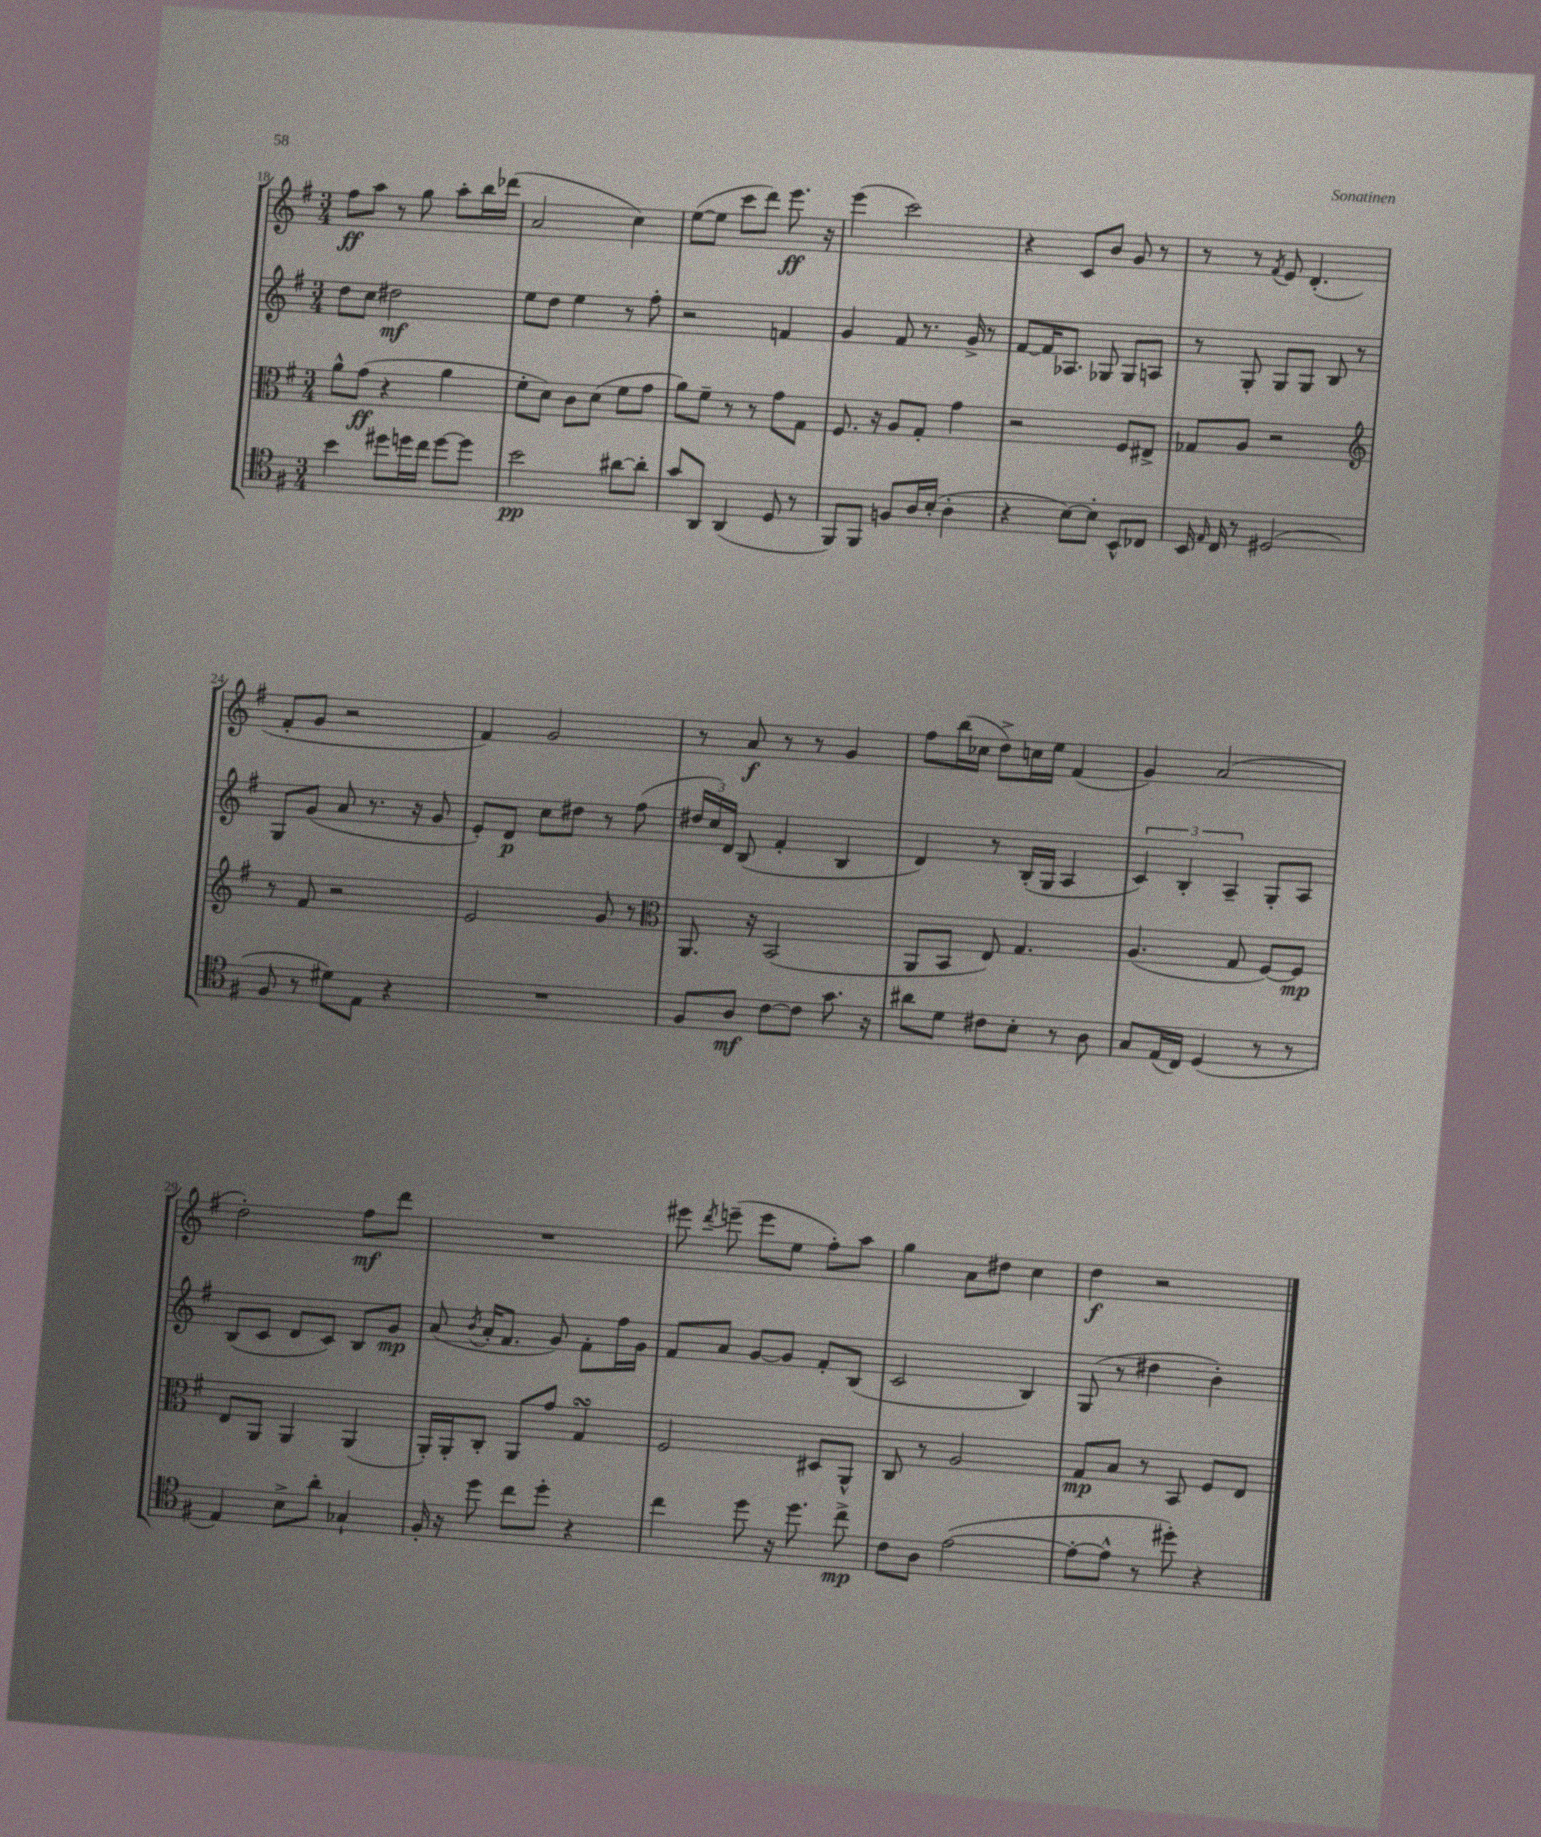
<<
\new StaffGroup <<
\new Staff = "s0" {
    \clef treble \key g \major \numericTimeSignature \time 3/4
    \autoBeamOff fis''8[\ff a''8] r8 g''8 a''8[-. b''16 des'''16]( |
    a'2 c''4) |
    e''8[~( e''8] c'''8[ d'''8]) e'''8.\ff r16 |
    e'''4( c'''2) |
    r4 c'8[ b'8] g'8 r8 |
    r8 r8 \acciaccatura { fis'8 } e'8 d'4.-.( |
    fis'8[-. g'8] r2 |
    fis'4) g'2 |
    r8 a'8\f r8 r8 g'4 |
    fis''8[ b''16( ces''16] d''8[->) c''16 e''16] fis'4( |
    g'4) a'2( |
    d''2-.) fis''8[\mf d'''8] |
    R2. |
    eis'''8 \acciaccatura { d'''8 } e'''8--( e'''8[ e''8] fis''8[-.) a''8] |
    g''4 a'8[ dis''8] c''4 |
    d''4\f r2 \bar "|." |
}
\new Staff = "s1" {
    \clef treble \key g \major \numericTimeSignature \time 3/4
    \autoBeamOff d''8[ c''8] dis''2\mf |
    e''8[ d''8] e''4 r8 fis''8-. |
    r2 f'4 |
    g'4 fis'8 r8. g'16-> r8 |
    fis'8[~ fis'16 aes8.] ges8 ges8[ a8] |
    r8 g8-. g8[ g8] b8 r8 |
    g8[ g'8]( a'8 r8. r16 g'8 |
    e'8[-.) d'8]\p c''8[ dis''8] r8 fis''8( |
    \tuplet 3/2 { dis''16[ c''16) d'16] } b8( fis'4-. b4 |
    d'4) r8 b16[-.( g16] a4 |
    \tuplet 3/2 { c'4) b4-. a4-- } g8[-. a8] |
    b8[( c'8] d'8[ c'8]) b8[ g'8]\mp |
    a'8( \acciaccatura { b'8 } a'16[-. fis'8.] g'8) fis'8[-. fis''16 g'16] |
    fis'8[ a'8] g'8[~ g'8] fis'8[-. b8]( |
    c'2 b4) |
    g8( r8 dis''4 b'4-.) \bar "|." |
}
\new Staff = "s2" {
    \clef alto \key g \major \numericTimeSignature \time 3/4
    \autoBeamOff a'8[-^ g'8]\ff( r4 a'4 |
    fis'8[-. d'8]) c'8[ d'8]( fis'8[ g'8] |
    a'8[) fis'8]-- r8 r8 g'8[ g8] |
    fis8. r16 a8[ g8]-. g'4 |
    r2 fis8[ eis8]-> |
    ges8[ a8] r2 |
    \clef treble r8 fis'8 r2 |
    e'2 g'8 r8 |
    \clef alto a,8. r16 b,2( |
    a,8[ b,8] e8) g4. |
    a4.( g8 fis8[~) fis8]\mp |
    e8[ a,8] a,4 a,4( |
    a,16[-.) a,16-. c8]-. a,8[ g'8] g4\turn |
    fis2 dis8[ a,8]-^ |
    c8 r8 a2 |
    g8[\mp b8] r8 b,8 fis8[ e8] \bar "|." |
}
\new Staff = "s3" {
    \clef tenor \key g \major \numericTimeSignature \time 3/4
    \autoBeamOff b'4 dis''8[ d''16 c''16] d''8[~ d''8] |
    b'2\pp ais'8[~ ais'8]-. |
    g'8[ a,8] a,4( d8 r8 |
    fis,8[) fis,8] f8[ a16 b16]-.( a4-. |
    r4 b8[~) b8]-. b,8[-^ ces8] |
    b,16 \grace { e16 } c16 r8 dis2( |
    fis8 r8 dis'8[) e8] r4 |
    R2. |
    fis8[ a8]\mf c'8[~ c'8] g'8. r16 |
    ais'8[ d'8] cis'8[ b8]-. r8 a8 |
    g8[ e16( c16]) d4( r8 r8 |
    e4) b8[-> a'8]-. ges4-! |
    fis16-. r16 d''8 c''8[ d''8]-. r4 |
    c''4 d''8 r16 d''8. c''8->\mp |
    c'8[ a8] e'2~( |
    e'8[~-. e'8]-^ r8 dis''8-.) r4 \bar "|." |
}
>>
>>
\layout { \context { \Score currentBarNumber = #18 } }
